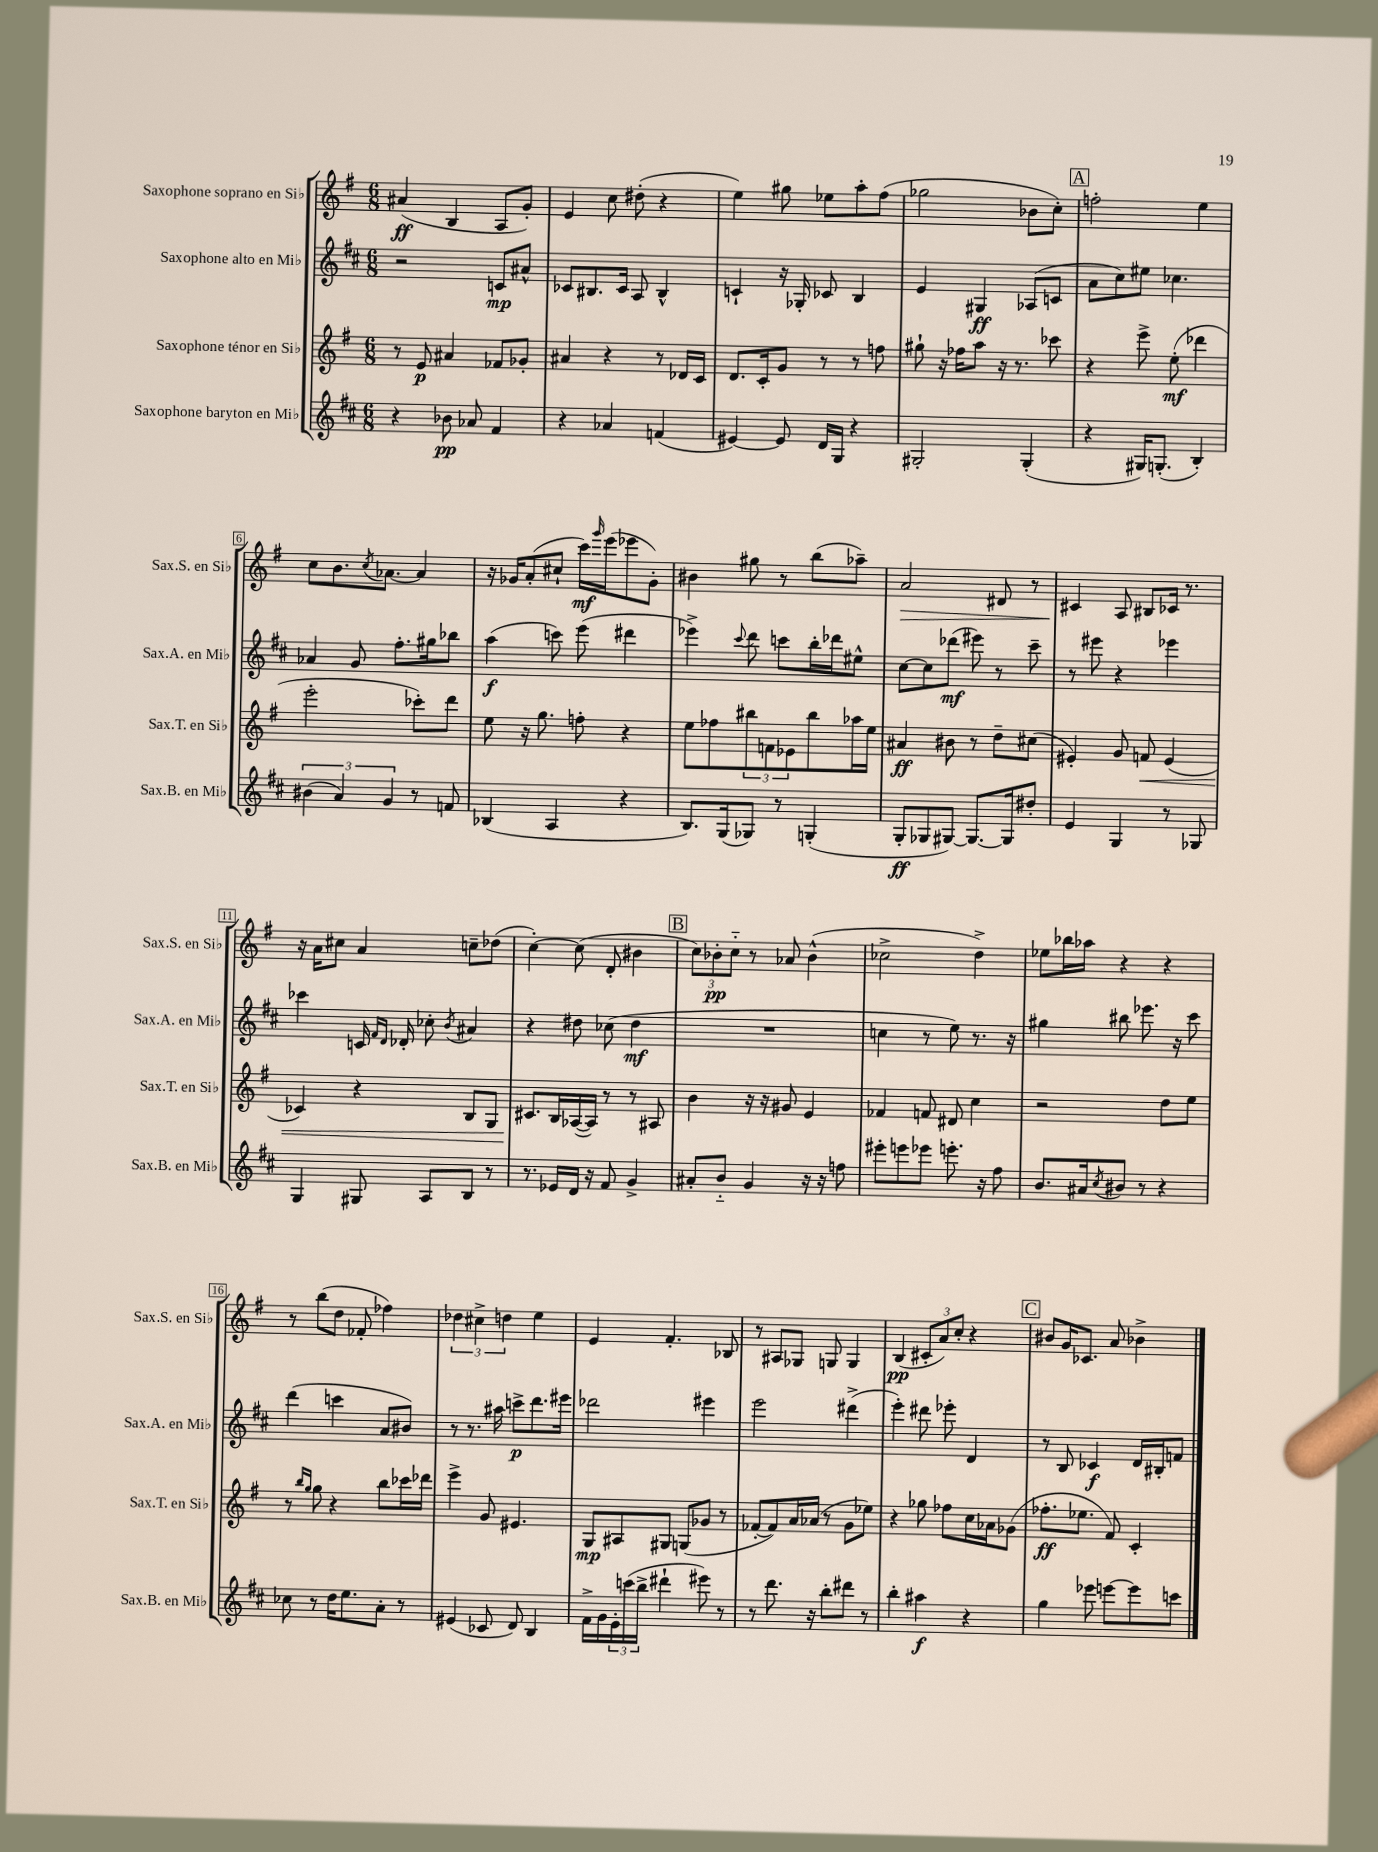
<<
\new StaffGroup <<
\new Staff = "s0" \with { instrumentName = "Saxophone soprano en Sib" shortInstrumentName = "Sax.S. en Sib" } {
    \clef treble \key g \major \numericTimeSignature \time 6/8
    ais'4\ff( b4 a8 g'8-.) |
    e'4 c''8 dis''8-.( r4 |
    e''4) gis''8 ees''8 a''8-. fis''8( |
    ges''2 bes'8 c''8-.) |
    \mark \markup { \box "A" } f''2-. e''4 |
    c''8 b'8. \acciaccatura { c''8 } aes'8.~ aes'4 |
    r16 ges'16 a'8-.( cis''8-! c'''16\mf) \grace { g'''16 } e'''16( ees'''8 ges'8-.) |
    bis'4 gis''8 r8 b''8( aes''8--) |
    a'2\> dis'8 r8 |
    cis'4\! a8 bis8 ces'16 r8. |
    r16 a'16 cis''8 a'4 c''8-- des''8( |
    c''4~-.) c''8( d'8-. bis'4 |
    \mark \markup { \box "B" } \tuplet 3/2 { c''8) bes'8-.\pp c''8-_ } r8 aes'8 bes'4-^( |
    ces''2-> d''4->) |
    ees''8 bes''16 aes''16 r4 r4 |
    r8 b''8( d''8 fes'8-. fes''4) |
    \tuplet 3/2 { des''4 cis''4-> d''4 } e''4 |
    e'4 fis'4.-. bes8 |
    r8 ais8 ges8 g8 g4 |
    b4\pp( \tuplet 3/2 { cis'8-. a'8) c''8-. } r4 |
    \mark \markup { \box "C" } bis'8 g'16 ces'8. a'8 bes'4-> \bar "|." |
}
\new Staff = "s1" \with { instrumentName = "Saxophone alto en Mib" shortInstrumentName = "Sax.A. en Mib" } {
    \clef treble \key d \major \numericTimeSignature \time 6/8
    r2 c'8\mp ais'8-^ |
    ces'8 bis8. ces'16 a8 bis4-^ |
    c'4-! r16 ges16-. ces'8 b4 |
    e'4 gis4\ff aes8( c'8 |
    \mark \markup { \box "A" } a'8 cis''8) eis''8 ces''4. |
    aes'4 g'8 fis''8.-. gis''16 bes''8 |
    a''4\f( c'''8) e'''8( dis'''4 |
    ees'''4->) \appoggiatura { cis'''8 } d'''8 c'''8 b''16-. des'''16 eis''8-^ |
    cis''8~ cis''8 des'''8\mf( eis'''8) r8 cis'''8-- |
    r8 eis'''8 r4 ees'''4 |
    ces'''4 c'16 \grace { fis'16 d'16 } des'16-. ces''8-. \acciaccatura { b'8 } ais'4 |
    r4 dis''8 ces''8( dis''4\mf |
    \mark \markup { \box "B" } R2. |
    c''4 r8 e''8) r8. r16 |
    gis''4 bis''8 ees'''8. r16 cis'''8 |
    d'''4( c'''4 a'8 bis'8) |
    r8 r8. ais''16 c'''8->\p d'''8. eis'''16 |
    des'''2 eis'''4 |
    e'''2 dis'''4->( |
    e'''4-.) dis'''8 ees'''8-. d'4 |
    \mark \markup { \box "C" } r8 b8 ces'4\f d'16 bis16-. f'8 \bar "|." |
}
\new Staff = "s2" \with { instrumentName = "Saxophone ténor en Sib" shortInstrumentName = "Sax.T. en Sib" } {
    \clef treble \key g \major \numericTimeSignature \time 6/8
    r8 e'8\p ais'4 fes'8 ges'8-. |
    ais'4 r4 r8 des'16 c'16 |
    d'8. c'16-. g'8 r8 r8 f''8 |
    gis''8-! r16 fes''16 a''8 r16 r8. ces'''8 |
    \mark \markup { \box "A" } r4 e'''8-> e''8-.\mf( des'''4 |
    e'''2-. ces'''8-.) d'''8 |
    e''8 r16 g''8. f''8-. r4 |
    e''8 fes''8 \tuplet 3/2 { bis''8 f'8 ees'8 } bis''8 aes''16 e''16 |
    ais'4\ff bis'8 r8 d''8-- cis''8( |
    eis'4-.) g'8 f'8\< eis'4( |
    ces'4) r4 b8 g8 |
    cis'8.\! b16 aes16~( aes16) r8 r8 ais8 |
    \mark \markup { \box "B" } b'4 r16 r16 gis'8 e'4 |
    fes'4 f'8 dis'8 c''4 |
    r2 d''8 e''8 |
    r8 \grace { b''16 g''16 } g''8 r4 b''8 ces'''16 des'''16 |
    e'''4-> g'8 eis'4. |
    g8\mp ais8 gis8 g8( ges'8 r8 |
    fes'8~-. fes'8) a'16 aes'16( r8 g'8 ees''8) |
    r4 ges''8 fes''8 c''16 aes'16 ges'8( |
    \mark \markup { \box "C" } fes''8.-.\ff ees''8. fis'8) c'4-. \bar "|." |
}
\new Staff = "s3" \with { instrumentName = "Saxophone baryton en Mib" shortInstrumentName = "Sax.B. en Mib" } {
    \clef treble \key d \major \numericTimeSignature \time 6/8
    r4 bes'8\pp aes'8 fis'4 |
    r4 aes'4 f'4( |
    eis'4~) eis'8 d'16 g16 r4 |
    gis2-. gis4-.( |
    \mark \markup { \box "A" } r4 gis16) g8.-.( b4-.) |
    \tuplet 3/2 { bis'4( a'4) g'4 } r8 f'8 |
    bes4( a4 r4 |
    b8.) g16( ges8) r8 g4-.( |
    g8-.\ff ges8 gis8~) gis8.~ gis16 dis''8-. |
    e'4 g4 r8 ges8 |
    g4 gis8 a8 b8 r8 |
    r8. ees'16 d'16 r16 fis'8 g'4-> |
    \mark \markup { \box "B" } ais'8-. b'8-_ g'4 r16 r16 f''8 |
    eis'''8-. e'''8 ees'''8 e'''8.-. r16 fis''8 |
    b'8. ais'16 \acciaccatura { cis''8 } bis'8 r8 r4 |
    ces''8 r8 d''16 e''8. a'8-. r8 |
    eis'4( ces'8 d'8) b4 |
    fis'16-> g'16 \tuplet 3/2 { e'16-. c'''16( b''16-> } dis'''4-! eis'''8) r8 |
    r8 d'''8. r16 b''8-. dis'''8 r8 |
    b''4-. ais''4\f r4 |
    \mark \markup { \box "C" } g''4 ees'''8 e'''8~ e'''8 c'''8 \bar "|." |
}
>>
>>
\layout { \context { \Score \override BarNumber.stencil = #(make-stencil-boxer 0.1 0.3 ly:text-interface::print) } }
